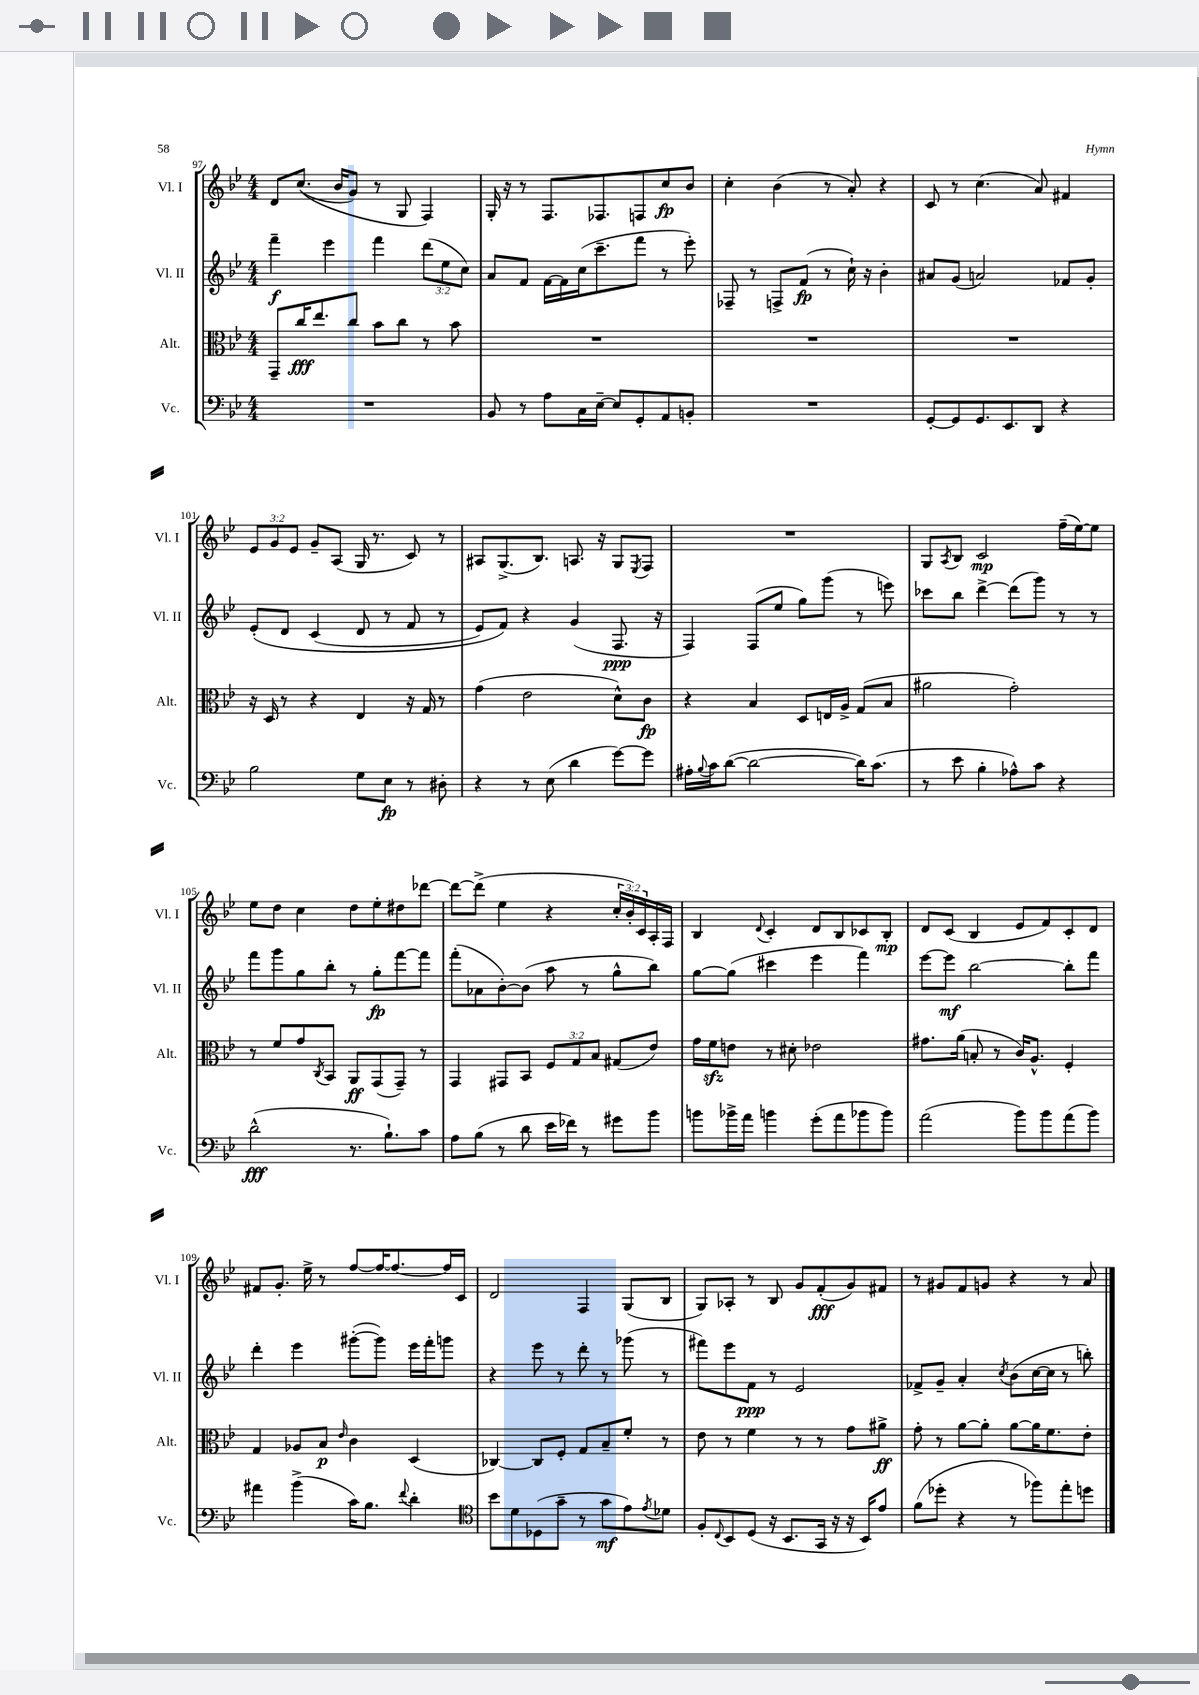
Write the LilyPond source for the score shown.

<<
\new StaffGroup <<
\new Staff = "s0" \with { instrumentName = "Vl. I" shortInstrumentName = "Vl. I" } {
    \clef treble \key bes \major \numericTimeSignature \time 4/4 \override Staff.TupletNumber.text = #tuplet-number::calc-fraction-text
    d'8 c''8.(\( bes'16 g'8) r8 g8 f4\) |
    g16-. r16 r8 f8. fes8. f8 c''8\fp bes'8 |
    c''4-. bes'4( r8 a'8-.) r4 |
    c'8 r8 c''4.( a'8) fis'4 |
    \tuplet 3/2 { ees'8 g'8 ees'8 } g'8-- a8( g16 r8. c'8) r8 |
    ais8 g8.->( bes8.) a8. r16 g8 \acciaccatura { ees8 } f8 |
    R1 |
    g8 \acciaccatura { a8 } bes8 c'2\mp f''16--( ees''16~) ees''8 |
    ees''8 d''8 c''4 d''8 ees''8-. dis''8 des'''8~ |
    des'''8~ des'''8->( ees''4 r4 \tuplet 3/2 { c''16-. bes'16-.) c'16 } a16-. f16 |
    bes4 \appoggiatura { d'8 } c'4-. d'8 bes8 ces'8 bes8-.\mp |
    d'8 c'8( bes4 ees'8 f'8) c'8-. d'8 |
    fis'8 g'8.-. ees''16-> r8 f''8~ f''16~ f''8.~ f''16 c'16 |
    d'2 f4 g8( bes8 |
    g8) aes8-. r8 bes8 g'8 f'8-.\fff( g'8) fis'8 |
    r8 gis'8 f'8 g'8 r4 r8 a'8 \bar "|." |
}
\new Staff = "s1" \with { instrumentName = "Vl. II" shortInstrumentName = "Vl. II" } {
    \clef treble \key bes \major \numericTimeSignature \time 4/4 \override Staff.TupletNumber.text = #tuplet-number::calc-fraction-text
    f'''4--\f ees'''4 f'''4 \tuplet 3/2 { d'''8( ees''8 c''8) } |
    a'8 f'8 f'16~ f'16 c''16( c'''8.-- f'''8 r8 ees'''8-.) |
    fes8-- r8 f8-> f'8\fp( r8 c''16-!) r16 bes'4-. |
    ais'8 g'8( a'2) fes'8 g'8-. |
    ees'8-.\( d'8 c'4( d'8 r8 f'8 r8 |
    ees'8) f'8\) r4 g'4( f8.\ppp r16 |
    f4) f8( ees''8 g''8) g'''8( r8 e'''8) |
    ces'''8 bes''8 d'''4~-> d'''8( g'''8) r8 r8 |
    f'''8 g'''8 g''8 bes''8-. r8 g''8-.\fp f'''8~ f'''8 |
    f'''8-.( aes'8 bes'8~-.) bes'8( a''8 r8 g''8-^ bes''8) |
    g''8~ g''8( cis'''4 ees'''4 f'''4) |
    ees'''8~ ees'''8\mf bes''2~ bes''8-. f'''8 |
    d'''4-. ees'''4 gis'''8~-.( gis'''8) ees'''16 f'''16-. g'''8 |
    r4 ees'''8 r8 d'''8-. r8 ges'''8( r8 |
    fis'''8) ees'''8 f'8\ppp r8 ees'2 |
    fes'8-> g'8-- a'4-. \acciaccatura { c''8 } bes'8( c''16~ c''16 r8 b''8-.) \bar "|." |
}
\new Staff = "s2" \with { instrumentName = "Alt." shortInstrumentName = "Alt." } {
    \clef alto \key bes \major \numericTimeSignature \time 4/4 \override Staff.TupletNumber.text = #tuplet-number::calc-fraction-text
    g,8-- c''16\fff ees''8. c''8 bes'8 c''8 r8 bes'8 |
    R1 |
    R1 |
    R1 |
    r16 d16 r8 r4 ees4 r16 g16 r8 |
    g'4( ees'2 d'8-^) c'8\fp |
    r4 bes4 d8 e16 a16-> g8( bes8 |
    ais'2 g'2-.) |
    r8 f'8 g'8 \acciaccatura { c8 } bes,8 a,8\ff g,8( g,8--) r8 |
    g,4 gis,8 bes,8 \tuplet 3/2 { f8 g8 bes8 } gis8( ees'8) |
    g'16 f'16\sfz e'8 r8 dis'8-. ees'2 |
    gis'8. a'16( b8-. r8 c'16) a8.-^ f4-. |
    g4 aes8 bes8\p \grace { ees'16 } c'4 d4( |
    ces4~) ces8 f8-. g8 bes8-- f'8-. r8 |
    ees'8 r8 f'4 r8 r8 g'8 ais'8->\ff |
    g'8-. r8 a'8~ a'8-. a'8~ a'16 f'8. ees'8-. \bar "|." |
}
\new Staff = "s3" \with { instrumentName = "Vc." shortInstrumentName = "Vc." } {
    \clef bass \key bes \major \numericTimeSignature \time 4/4
    R1 |
    bes,8 r8 a8 c16 ees16~-- ees8 g,8-. a,8 b,8-. |
    R1 |
    g,8~-. g,8 g,8. ees,8. d,8 r4 |
    bes2 g8 ees8\fp r8 dis8-. |
    r4 r8 ees8( d'4 g'8~) g'8 |
    ais16-. \appoggiatura { bes8 } c'16 d'8~( d'2~ d'16) c'8.( |
    r8 ees'8 bes4-. aes8-^) c'8 r4 |
    d'2-^\fff( r8. bes8.-!) c'8 |
    a8 bes8( r8 d'8 ees'16 fes'16) r8 gis'8 bes'8 |
    b'8 bes'16-> a'16 b'4 g'8-.( a'8 bes'8 bes'8) |
    a'2( bes'8) bes'8 a'8( bes'8) |
    ais'4 bes'4->( c'16) bes8. \appoggiatura { f'8 } d'4-. |
    \clef tenor bes'8 d'8 des8( g'8-- r8 g'8\mf ees'8) \acciaccatura { ees'8 } des'8 |
    f8-. \appoggiatura { c8 } bes,8 d8( r16 bes,8. g,16 r16 r16 bes,16) ees'8 |
    f'8( des''8-. r4 r8 fes''8) ees''8-. d''8 \bar "|." |
}
>>
>>
\layout { \context { \Score currentBarNumber = #97 } }
